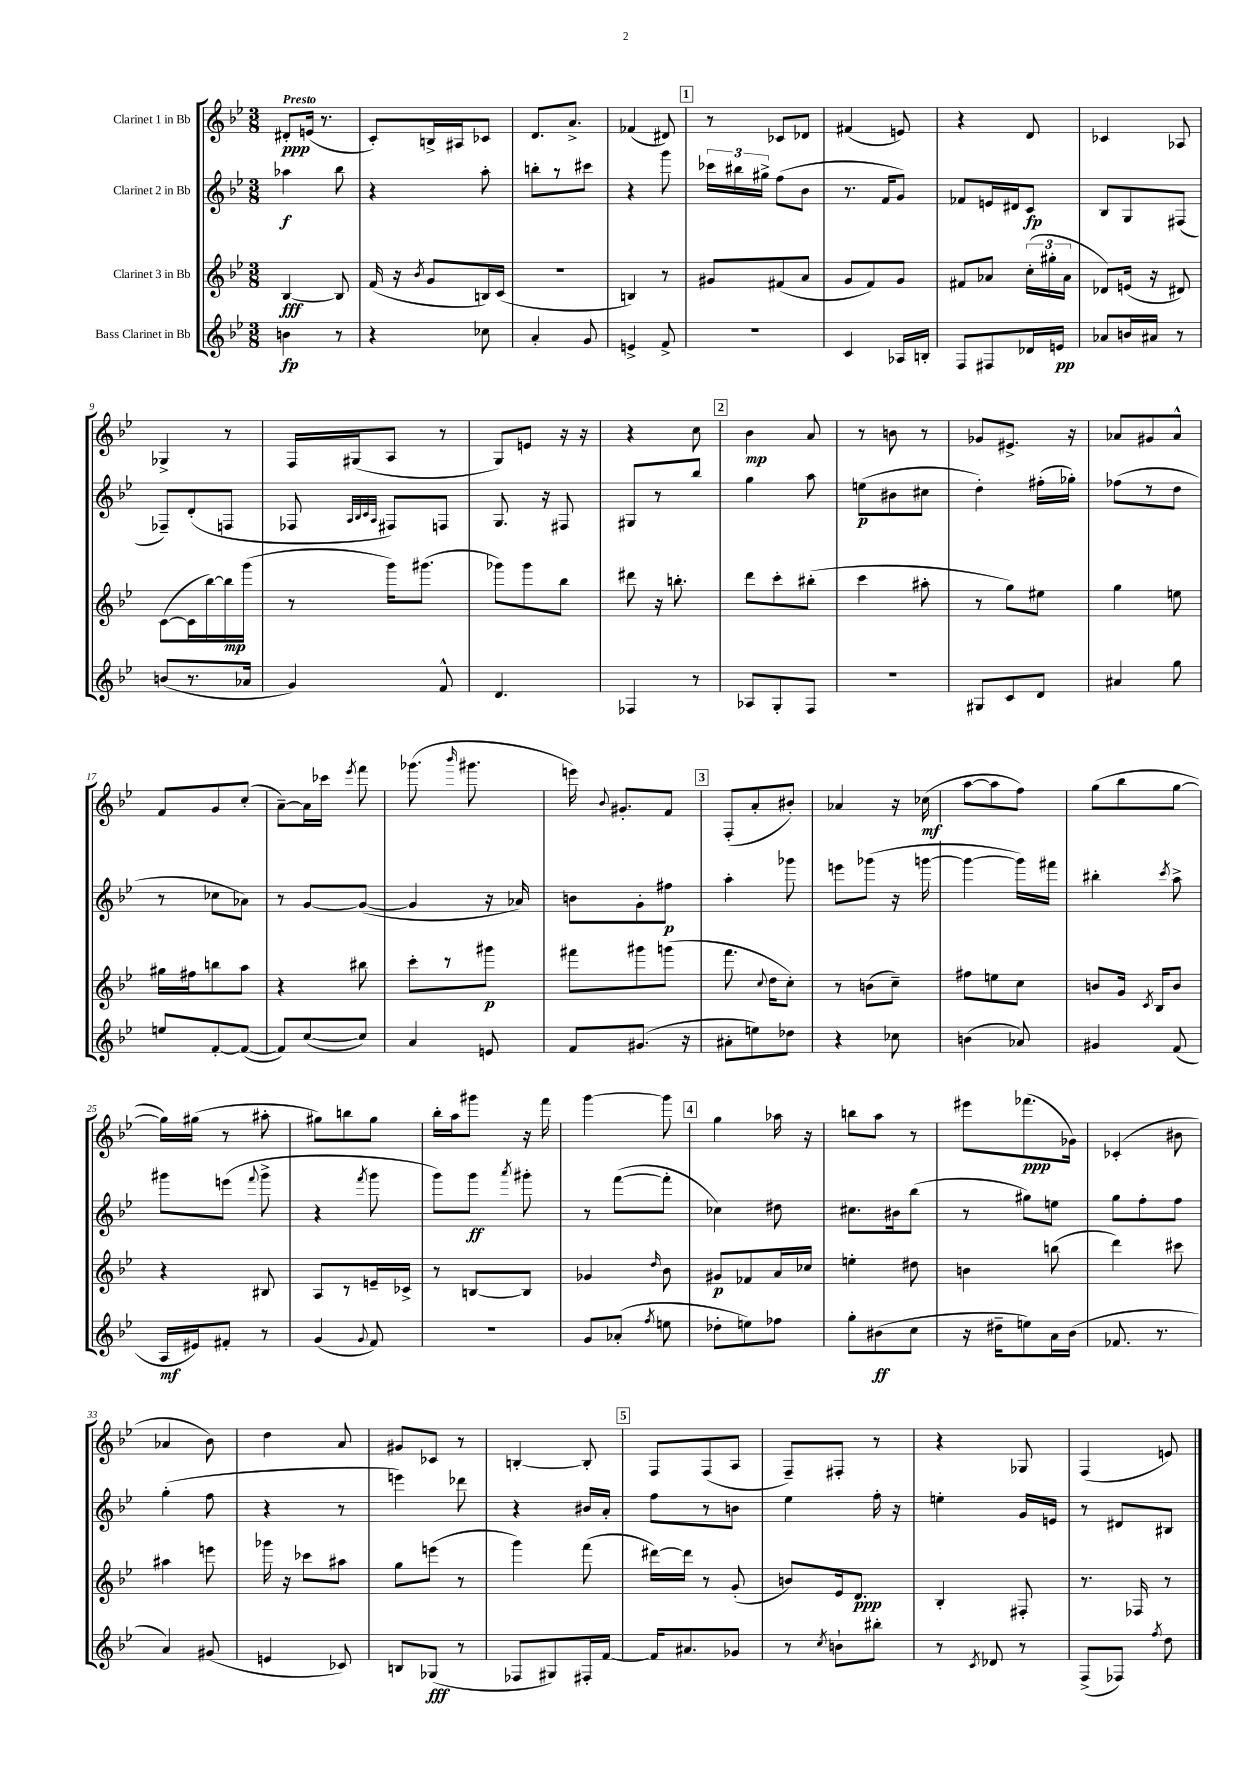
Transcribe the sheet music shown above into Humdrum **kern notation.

**kern	**dynam	**kern	**dynam	**kern	**dynam	**kern	**dynam
*part4	*part4	*part3	*part3	*part2	*part2	*part1	*part1
*staff4	*staff4	*staff3	*staff3	*staff2	*staff2	*staff1	*staff1
*I"Bass Clarinet in Bb	*	*I"Clarinet 3 in Bb	*	*I"Clarinet 2 in Bb	*	*I"Clarinet 1 in Bb	*
*clefG2	*	*clefG2	*	*clefG2	*	*clefG2	*
*k[b-e-]	*	*k[b-e-]	*	*k[b-e-]	*	*k[b-e-]	*
*M3/8	*	*M3/8	*	*M3/8	*	*M3/8	*
=1	=1	=1	=1	=1	=1	=1	=1
!	!	!	!	!	!	!LO:TX:a:B:t=Presto	!
4bn\	fp	[4B-/	fff	4aa-X\	f	8d#X'/L	ppp
.	.	.	.	.	.	(16en/Jk	.
.	.	.	.	.	.	8.r	.
8r	.	8B-/]	.	8bb-\	.	.	.
=2	=2	=2	=2	=2	=2	=2	=2
4r	.	(16f/	.	4r	.	8c'/L)	.
.	.	16r	.	.	.	.	.
.	.	8qb-/	.	.	.	.	.
.	.	8g/L	.	.	.	16Bn^/L	.
.	.	.	.	.	.	16A#X/J	.
8cc-X\	.	16Bn/L)	.	8aa'\	.	8c-X/J	.
.	.	(16c/JJ	.	.	.	.	.
=3	=3	=3	=3	=3	=3	=3	=3
4a'/	.	4.r	.	8bbn'\L	.	8.d/L	.
.	.	.	.	8r	.	.	.
.	.	.	.	.	.	8.a^/J	.
8g/	.	.	.	8ccc#X\J	.	.	.
=4	=4	=4	=4	=4	=4	=4	=4
4en^/	.	4Bn/)	.	4r	.	(4f-X/	.
8f^/	.	8r	.	8ggg\	.	8d#X/)	.
!!LO:REH:place=s1:t=1
=5	=5	=5	=5	=5	=5	=5	=5
4.r	.	8g#X/L	.	24ccc-X\LL	.	8r	.
.	.	.	.	24bb#X\	.	.	.
.	.	.	.	24gg#X^\JJ	.	.	.
.	.	(8f#X/	.	(8ff\L	.	8c-X/L	.
.	.	8a/J	.	8b-\J	.	8d-X/J	.
=6	=6	=6	=6	=6	=6	=6	=6
4c/	.	8g/L	.	8.r	.	(4f#X/	.
.	.	8f/)	.	.	.	.	.
.	.	.	.	16f/KL	.	.	.
16A-X/LL	.	8g/J	.	8g/J)	.	8en/)	.
16Bn'/JJ	.	.	.	.	.	.	.
=7	=7	=7	=7	=7	=7	=7	=7
8F/L	.	8f#X/L	.	8f-X/L	.	4r	.
8F#X/	.	8a-X/J	.	16en/L	.	.	.
.	.	.	.	16d#X/J	.	.	.
16d-X/L	.	(24cc'\LL	.	8c/J	fp	8d/	.
.	.	24gg#X'\	.	.	.	.	.
16en/JJ	pp	.	.	.	.	.	.
.	.	24a-\JJ	.	.	.	.	.
=8	=8	=8	=8	=8	=8	=8	=8
8a-X/L	.	8d-X/L)	.	8B-/L	.	4c-X/	.
16bn/L	.	(16en/Jk	.	8G/	.	.	.
16a#X/JJ	.	16r	.	.	.	.	.
8r	.	8d#X/)	.	(8F#X/J	.	8A-X/	.
!!LO:LB:g=z
=9	=9	=9	=9	=9	=9	=9	=9
(8bn/L	.	([8c\L	.	8F-X~/L)	.	4G-X^/	.
8.r	.	16c\L]	.	(8d'/	.	.	.
.	.	[16bb-\)	.	.	.	.	.
.	.	16bb-\]	mp	8Fn/J	.	8r	.
16a-X/Jk	.	(16ggg\JJ	.	.	.	.	.
=10	=10	=10	=10	=10	=10	=10	=10
4g/)	.	8r	.	8F-X/	.	16F/LL	.
.	.	.	.	.	.	(16G#X/J	.
.	.	.	.	32qqA/LLL	.	.	.
.	.	.	.	32qqB-/	.	.	.
.	.	.	.	32qqc/	.	.	.
.	.	.	.	32qqA/JJJ	.	.	.
.	.	16ggg\KL)	.	8F#X/L)	.	8A/J	.
.	.	(8.ggg#X\J	.	.	.	.	.
8f^^/	.	.	.	8Fn/J	.	8r	.
=11	=11	=11	=11	=11	=11	=11	=11
4.d/	.	8ggg-X\L)	.	8.G/	.	8G/L)	.
.	.	8ggg-\	.	.	.	8en/J	.
.	.	.	.	16r	.	.	.
.	.	8bb-\J	.	8F#X/	.	16r	.
.	.	.	.	.	.	16r	.
=12	=12	=12	=12	=12	=12	=12	=12
4F-X/	.	8ddd#X\	.	8G#X/L	.	4r	.
.	.	16r	.	8r	.	.	.
.	.	8.bbn'\	.	.	.	.	.
8r	.	.	.	8bb-/J	.	8cc\	.
!!LO:REH:place=s1:t=2
=13	=13	=13	=13	=13	=13	=13	=13
8A-X/L	.	8ddd\L	.	4gg\	.	4b-\	mp
8G'/	.	8ccc'\	.	.	.	.	.
8F/J	.	(8bb#X'\J	.	8aa\	.	8a/	.
=14	=14	=14	=14	=14	=14	=14	=14
4.r	.	4ccc\	.	(8een\L	p	8r	.
.	.	.	.	8b#X\	.	8bn\	.
.	.	8aa#X'\	.	8cc#X\J	.	8r	.
=15	=15	=15	=15	=15	=15	=15	=15
8G#X/L	.	8r	.	4dd'\)	.	8g-X/L	.
8c/	.	8gg\L)	.	.	.	8.e#X^/J	.
8d/J	.	8ee#X\J	.	(16ff#X'\LL	.	.	.
.	.	.	.	16gg-X'\JJ)	.	16r	.
=16	=16	=16	=16	=16	=16	=16	=16
4a#X/	.	4gg\	.	(8ff-X\L	.	8a-X/L	.
.	.	.	.	8r	.	8g#X/	.
8gg\	.	8een\	.	8dd\J	.	8a-^^/J	.
!!LO:LB:g=z
=17	=17	=17	=17	=17	=17	=17	=17
8een/L	.	16gg#X\LL	.	8r	.	8f/L	.
.	.	16ff#X\J	.	.	.	.	.
[8f'/	.	8bbn\	.	8cc-X\L	.	8g/	.
(8f/J_	.	8aa\J	.	8a-X\J)	.	(8cc'/J	.
=18	=18	=18	=18	=18	=18	=18	=18
8f/L])	.	4r	.	8r	.	[8a~\L)	.
([8cc/	.	.	.	[8g/L	.	16a\L]	.
.	.	.	.	.	.	16ccc-X\JJ	.
.	.	.	.	.	.	8qeee-/	.
8cc/J])	.	8bb#X\	.	(8g/J_	.	8fff\	.
=19	=19	=19	=19	=19	=19	=19	=19
4a/	.	8ccc'\L	.	4g/]	.	(8.ggg-X\	.
.	.	8r	.	.	.	.	.
.	.	.	.	.	.	16qqbbb-/	.
.	.	.	.	.	.	8.ggg#X\	.
8en/	.	8ggg#X\J	p	16r	.	.	.
.	.	.	.	16a-X/)	.	.	.
=20	=20	=20	=20	=20	=20	=20	=20
8f/L	.	8fff#X\L	.	8bn\L	.	16eeen\)	.
.	.	.	.	.	.	8qqb-/	.
.	.	.	.	.	.	8.g#X'/L	.
(8.g#X/J	.	8ggg#X\	.	8g'\	.	.	.
.	.	(8gggn\J	.	8ff#X\J	p	8f/J	.
16r	.	.	.	.	.	.	.
!!LO:REH:place=s1:t=3
=21	=21	=21	=21	=21	=21	=21	=21
8a#X'\L	.	8.fff\	.	4aa'\	.	(8F'/L	.
8een\)	.	.	.	.	.	8a'/	.
.	.	8qqcc/	.	.	.	.	.
.	.	16dd\KL	.	.	.	.	.
8dd-X\J	.	8cc'\J)	.	8ggg-X\	.	8b#X'/J)	.
=22	=22	=22	=22	=22	=22	=22	=22
4r	.	8r	.	8eeen\L	.	4a-X/	.
.	.	(8bn\L	.	(8ggg-X\J	.	.	.
8cc-X\	.	8cc~\J)	.	16r	.	16r	.
.	.	.	.	[16gggn\	.	(16cc-X\	mf
=23	=23	=23	=23	=23	=23	=23	=23
(4bn\	.	8ff#X\L	.	4ggg\_	.	[8aa\L	.
.	.	8een\	.	.	.	8aa\]	.
8a-X/)	.	8cc\J	.	16ggg\LL])	.	8ff\J)	.
.	.	.	.	16fff#X\JJ	.	.	.
=24	=24	=24	=24	=24	=24	=24	=24
4g#X/	.	8bn/L	.	4bb#X'\	.	(8gg\L	.
.	.	16g/Jk	.	.	.	8bb-\	.
.	.	8qc/	.	.	.	.	.
.	.	16B-/KL	.	.	.	.	.
.	.	.	.	8qccc/	.	.	.
(8f/	.	8b/J	.	8aa^\	.	[8gg\J	.
!!LO:LB:g=z
=25	=25	=25	=25	=25	=25	=25	=25
16A/LL	mf	4r	.	8ggg#X\L	.	16gg\LL])	.
16e#X/J)	.	.	.	.	.	(16gg#X\JJ	.
8f#X'/J	.	.	.	(8eeen\J	.	8r	.
.	.	.	.	8qqfff/	.	.	.
8r	.	8B#X/	.	8ggg#^\	.	8aa#X'\	.
=26	=26	=26	=26	=26	=26	=26	=26
(4g/	.	8A/L	.	4r	.	8gg#X\L)	.
.	.	8r	.	.	.	8bbn\	.
8qqg/	.	.	.	8qfff/	.	.	.
8f/)	.	16en~/L	.	8ggg\	.	8gg#\J	.
.	.	16c-X^/JJ	.	.	.	.	.
=27	=27	=27	=27	=27	=27	=27	=27
4.r	.	8r	.	8ggg\L)	.	16bb-'\LL	.
.	.	.	.	.	.	16aa\J	.
.	.	[8Bn/L	.	8ggg\J	ff	8ggg#X\J	.
.	.	.	.	8qaaa/	.	.	.
.	.	8B/J]	.	8ggg#X'\	.	16r	.
.	.	.	.	.	.	16fff\	.
=28	=28	=28	=28	=28	=28	=28	=28
8g/L	.	4g-X/	.	8r	.	[4ggg\	.
(8a-X'/J	.	.	.	([8fff\L	.	.	.
8qff/	.	16qqdd/	.	.	.	.	.
8een\	.	8b-\	.	8fff'\J]	.	8ggg\]	.
!!LO:REH:place=s1:t=4
=29	=29	=29	=29	=29	=29	=29	=29
8dd-X'\L	.	8g#X/L	p	4cc-X\)	.	4gg\	.
8een\)	.	8f-X/	.	.	.	.	.
8ff-X\J	.	16a/L	.	8dd#X\	.	16aa-X\	.
.	.	16cc-X/JJ	.	.	.	16r	.
=30	=30	=30	=30	=30	=30	=30	=30
8gg'\L	.	4een'\	.	8.cc#X\L	.	8bbn\L	.
(8b#X\	ff	.	.	.	.	8aa\J	.
.	.	.	.	16b#X\k	.	.	.
8cc\J	.	8dd#X\	.	(8bb-\J	.	8r	.
=31	=31	=31	=31	=31	=31	=31	=31
16r	.	4bn\	.	8r	.	8eee#X\L	.
16dd#X~\KL	.	.	.	.	.	.	.
8een\)	.	.	.	8gg#X\L)	.	(8.fff-X\	ppp
16a\L	.	(8bbn\	.	8een\J	.	.	.
(16b-\JJ	.	.	.	.	.	16g-X\Jk)	.
=32	=32	=32	=32	=32	=32	=32	=32
8.f-X/	.	4ddd\)	.	8gg\L	.	(4c-X'/	.
.	.	.	.	8ff'\	.	.	.
8.r	.	.	.	.	.	.	.
.	.	8ccc#X\	.	8ff\J	.	8b#X\	.
!!LO:LB:g=z
=33	=33	=33	=33	=33	=33	=33	=33
4a/)	.	4aa#X\	.	(4gg'\	.	4a-X/	.
(8g#X/	.	8eeen\	.	8ff\	.	8b-\)	.
=34	=34	=34	=34	=34	=34	=34	=34
4en/	.	16ggg-X\	.	4r	.	4dd\	.
.	.	16r	.	.	.	.	.
.	.	8ccc-X\L	.	.	.	.	.
8c-X/)	.	8aa#X\J	.	8r	.	8a/	.
=35	=35	=35	=35	=35	=35	=35	=35
8Bn/L	.	8gg\L	.	4eeen\)	.	8g#X/L	.
(8G-X/J	fff	(8eeen\J	.	.	.	8c-X/J	.
8r	.	8r	.	8ddd-X\	.	8r	.
=36	=36	=36	=36	=36	=36	=36	=36
8F-X/L	.	4ggg\)	.	4r	.	[4Bn'/	.
8G#X/)	.	.	.	.	.	.	.
16F#X'/L	.	(8fff\	.	16b#X/LL	.	8B'/]	.
[16f/JJ	.	.	.	16a'/JJ	.	.	.
!!LO:REH:place=s1:t=5
=37	=37	=37	=37	=37	=37	=37	=37
16f/KL]	.	[16ddd#X\LL)	.	8ff\L	.	8F/L	.
8.a#X/	.	16ddd#\JJ]	.	.	.	.	.
.	.	8r	.	8r	.	(8F/	.
8g-X/J	.	(8g'/	.	8bn\J	.	8A/J	.
=38	=38	=38	=38	=38	=38	=38	=38
8r	.	8bn/L)	.	4ee-\	.	8F~/L)	.
8qcc/	.	.	.	.	.	.	.
8bn`\L	.	16e-/k	.	.	.	8F#X'/J	.
.	.	8.d/J	ppp	.	.	.	.
8bb#X'\J	.	.	.	16ff'\	.	8r	.
.	.	.	.	16r	.	.	.
=39	=39	=39	=39	=39	=39	=39	=39
8r	.	4B-'/	.	4een'\	.	4r	.
8qc/	.	.	.	.	.	.	.
8d-X/	.	.	.	.	.	.	.
8r	.	8F#X'/	.	16g/LL	.	8G-X/	.
.	.	.	.	16en/JJ	.	.	.
=40	=40	=40	=40	=40	=40	=40	=40
(8F^/L	.	8.r	.	8r	.	(4F/	.
8F-X/J)	.	.	.	8d#X/L	.	.	.
.	.	16F-X/	.	.	.	.	.
8qff/	.	.	.	.	.	.	.
8dd\	.	8r	.	8B#X/J	.	8en/)	.
==	==	==	==	==	==	==	==
*-	*-	*-	*-	*-	*-	*-	*-
